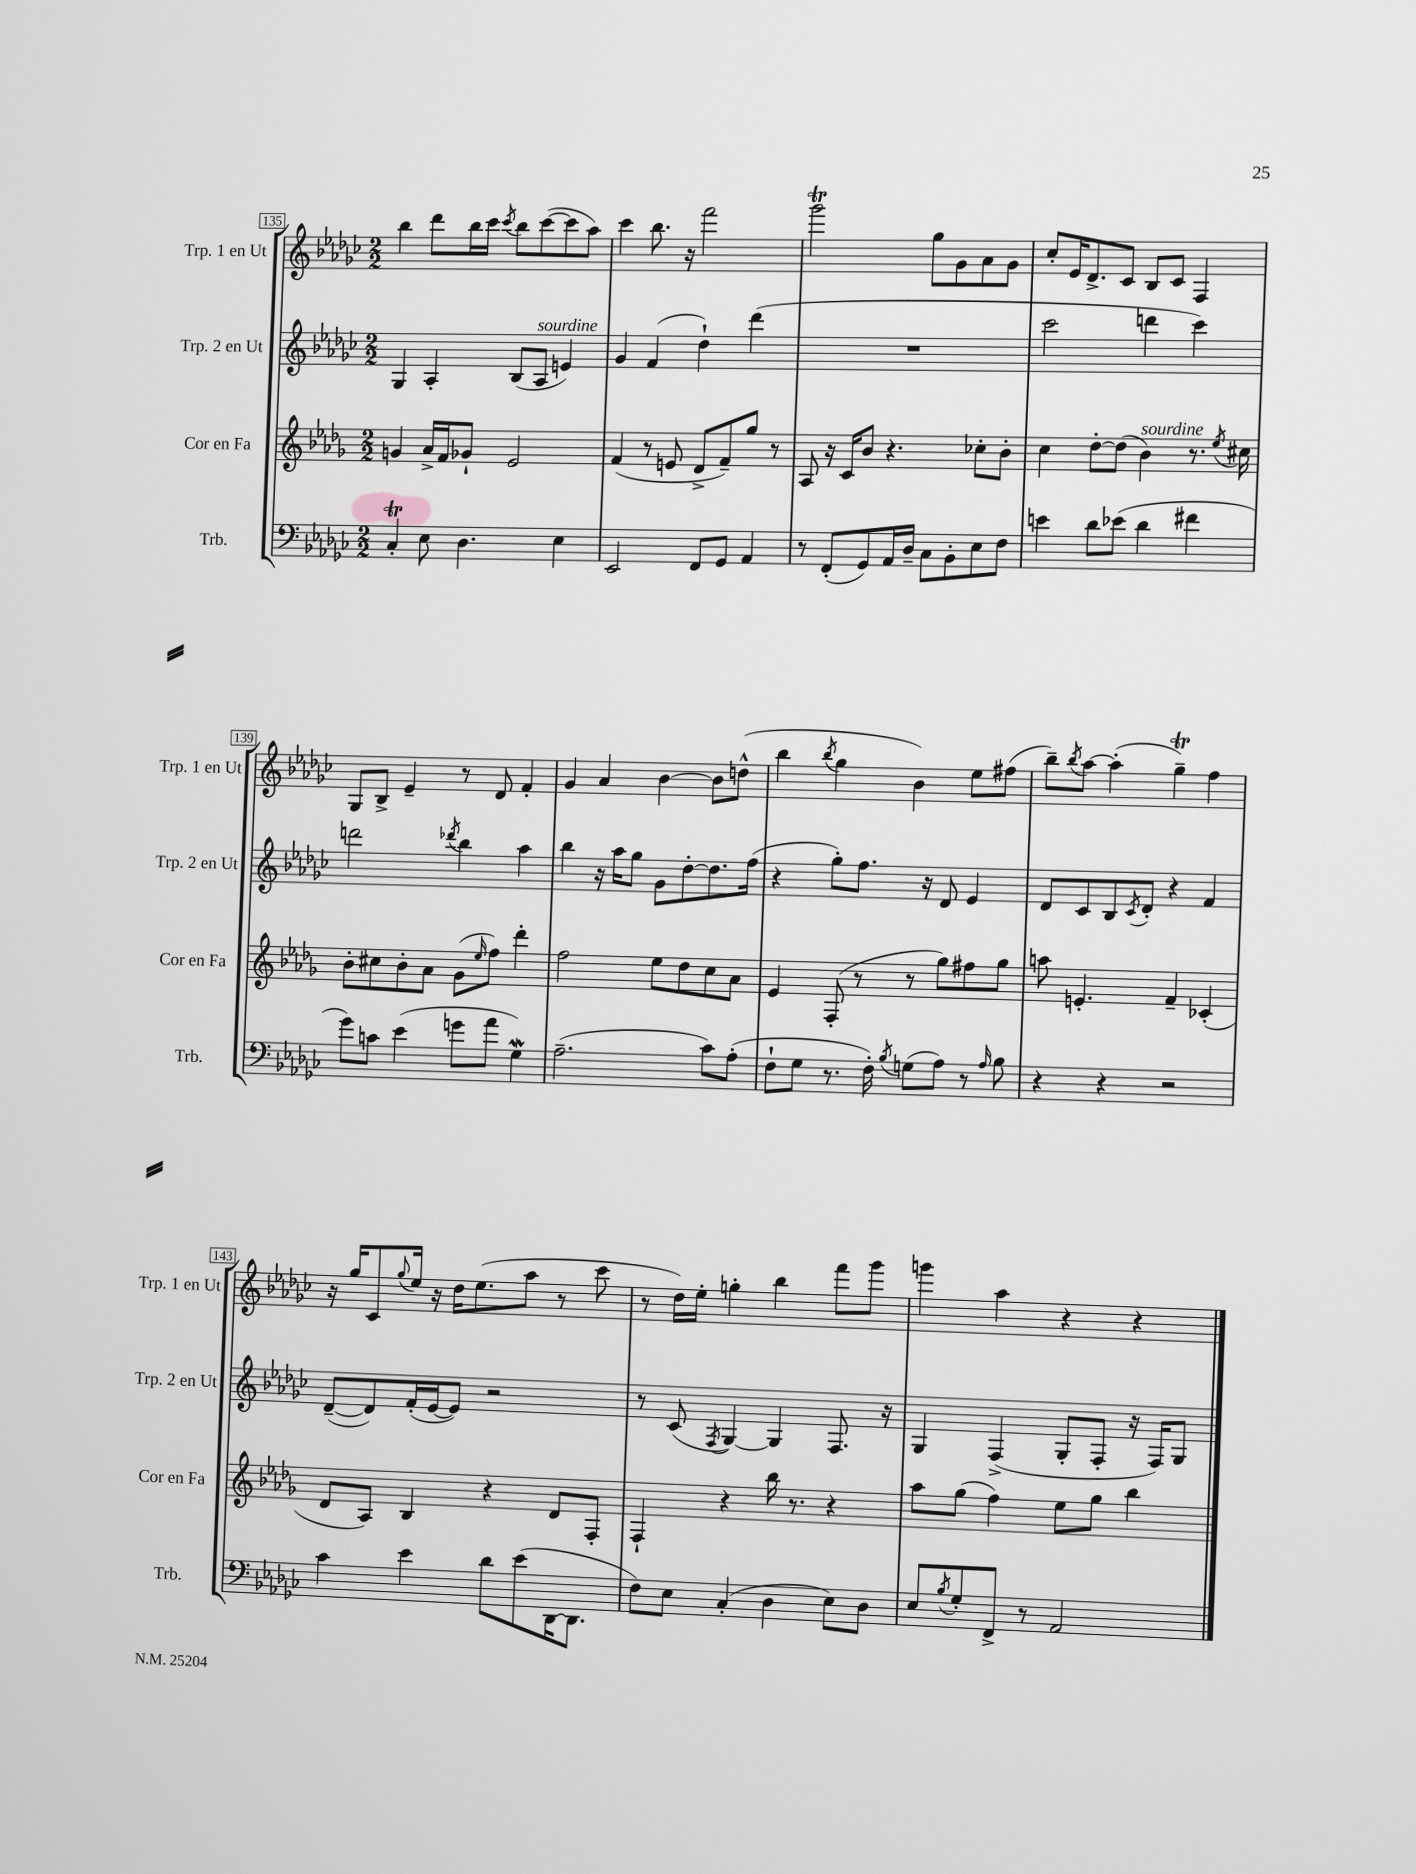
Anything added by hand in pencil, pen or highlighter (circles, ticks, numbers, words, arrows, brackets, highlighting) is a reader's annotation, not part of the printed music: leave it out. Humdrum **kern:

**kern	**kern	**kern	**kern
*part4	*part3	*part2	*part1
*staff4	*staff3	*staff2	*staff1
*I"Trb.	*I"Cor en Fa	*I"Trp. 2 en Ut	*I"Trp. 1 en Ut
*I'Trb.	*I'Cor en Fa	*I'Trp. 2 en Ut	*I'Trp. 1 en Ut
*clefF4	*clefG2	*clefG2	*clefG2
*k[b-e-a-d-g-c-]	*k[b-e-a-d-g-]	*k[b-e-a-d-g-c-]	*k[b-e-a-d-g-c-]
*M2/2	*M2/2	*M2/2	*M2/2
=135	=135	=135	=135
4C-T'/	4gn/	4G-/	4bb-\
8E-\	16a-^/LL	4A-'/	8ddd-\L
.	16f/J	.	.
4.D-\	8g-X`/J	.	16bb-\L
.	.	.	16ccc-\JJ
.	.	.	8qccc-/
.	2e-/	(8B-/L	8bb-\L
!	!	!LO:TX:a:i:t=sourdine	!
.	.	8A-/J	([8ccc-\
4E-\	.	4en/)	8ccc-\]
.	.	.	8aa-\J)
=136	=136	=136	=136
2EE-/	(4f/	4g-/	4ccc-\
.	8r	(4f/	8.bb-\
.	8en/	.	.
.	.	.	16r
8FF/L	8d-^/L	4dd-`\)	2fff\
8GG-/J	8f~/)	.	.
4AA-/	8gg-/J	(4ddd-\	.
.	8r	.	.
=137	=137	=137	=137
8r	8A-/	1r	2ggg-T\
(8FF'/L	16r	.	.
.	16c/KL	.	.
8GG-/)	8b-/J	.	.
16AA-/L	4.r	.	.
16D-~/JJ	.	.	.
8C-\L	.	.	8gg-\L
8BB-'\	.	.	8g-\
8E-\	8cc-X'\L	.	8a-\
8F\J	8b-'\J	.	8g-\J
=138	=138	=138	=138
4en\	4cc\	2ccc-\	8cc-'/L
.	.	.	16e-/K
.	.	.	8.d-^/
8d-\L	[8dd-'\L	.	.
(8e-X\J	(8dd-\J]	.	8c-/J
!	!LO:TX:a:i:t=sourdine	!	!
4d-\	4b-\)	4dddn\	8B-/L
.	.	.	8c-/J
4f#X\	8.r	4ccc-\)	4F/
.	8qee-/	.	.
.	16cc#X\	.	.
!!LO:LB:g=z
=139	=139	=139	=139
8g-\L)	8b-'\L	2dddn\	8G-/L
8cn\J	8cc#X\	.	8B-^/J
(4e-\	8b-'\	.	4e-~/
.	8a-\J	.	.
.	.	8qddd-X/	.
8gn\L	(8g-\L	4bb-\	8r
.	16qqee-/	.	.
8a-\J	8ff\J)	.	8d-/
4G-w\)	4ddd-'\	4aa-\	4f'/
=140	=140	=140	=140
(2.A-~\	2ff\	4bb-\	4g-/
.	.	16r	4a-/
.	.	16aa-\KL	.
.	.	8gg-\J	.
.	8ee-\L	8g-\L	[4b-\
.	8dd-\	[8dd-'\	.
8c-\L)	8cc\	8.dd-\]	8b-\L]
(8A-'\J	8a-\J	.	(8ddn^^\J
.	.	(16ff\Jk	.
=141	=141	=141	=141
8F`\L	4e-/	4r	4bb-\
8G-\J	.	.	.
.	.	.	8qbb-/
8.r	(8F'/	8gg-'\L)	4gg-\
.	8r	8.ff\J	.
16F'\)	.	.	.
8qB-/	.	.	.
(8Gn\L	8r	.	4b-\)
.	.	16r	.
8A-\J)	8gg-\L)	8d-/	.
8r	8ff#X\	4e-/	8ee-\L
16qqA-/	.	.	.
8B-\	8gg-\J	.	(8ff#X\J
=142	=142	=142	=142
4r	8aan\	8d-/L	8bb-~\L)
.	.	.	8qbb-/
.	4.en'/	8c-/	[8aa-\J
4r	.	8B-/	(4aa-'\]
.	.	8qc-/	.
.	.	8d-'/J	.
2r	4f~/	4r	4gg-T~\)
.	(4c-X'/	4f/	4ff\
!!LO:LB:g=z
=143	=143	=143	=143
4c-\	8d-/L	([8d-~/L	16r
.	.	.	16gg-/KL
.	8A-/J)	8d-/])	8c-/
.	.	.	8qqgg-/
4e-\	4B-/	(16f'/L	16ee-/Jk
.	.	[16e-/J	16r
.	.	8e-/J])	16dd-\KL
.	.	.	(8.ee-\
8d-\L	4r	2r	.
(8e-\	.	.	8aa-\J
[16DD-\K	8d-/L	.	8r
8.DD-\J]	.	.	.
.	8F'/J	.	8ccc-\
=144	=144	=144	=144
8F\L)	4F`/	8r	8r
8E-\J	.	(8c-/	16dd-\LL)
.	.	.	16ee-'\JJ
.	.	8qF/	.
(4C-'/	4r	[4G-/)	4ggn'\
4D-\	16bb-\	4G-/]	4bb-\
.	8.r	.	.
8E-\L)	4r	8.F/	8fff\L
8D-\J	.	.	8ggg-\J
.	.	16r	.
=145	=145	=145	=145
8E-/L	8aa-\L	4G-/	4gggn\
8qB-/	.	.	.
8G-'/	(8gg-\J	.	.
8FF^/J	4ff\)	(4F^/	4aa-\
8r	.	.	.
2AA-/	8ee-\L	8G-'/L	4r
.	8gg-\J	8F'/J	.
.	4bb-\	16r	4r
.	.	16F/KL)	.
.	.	8G-/J	.
==	==	==	==
*-	*-	*-	*-
